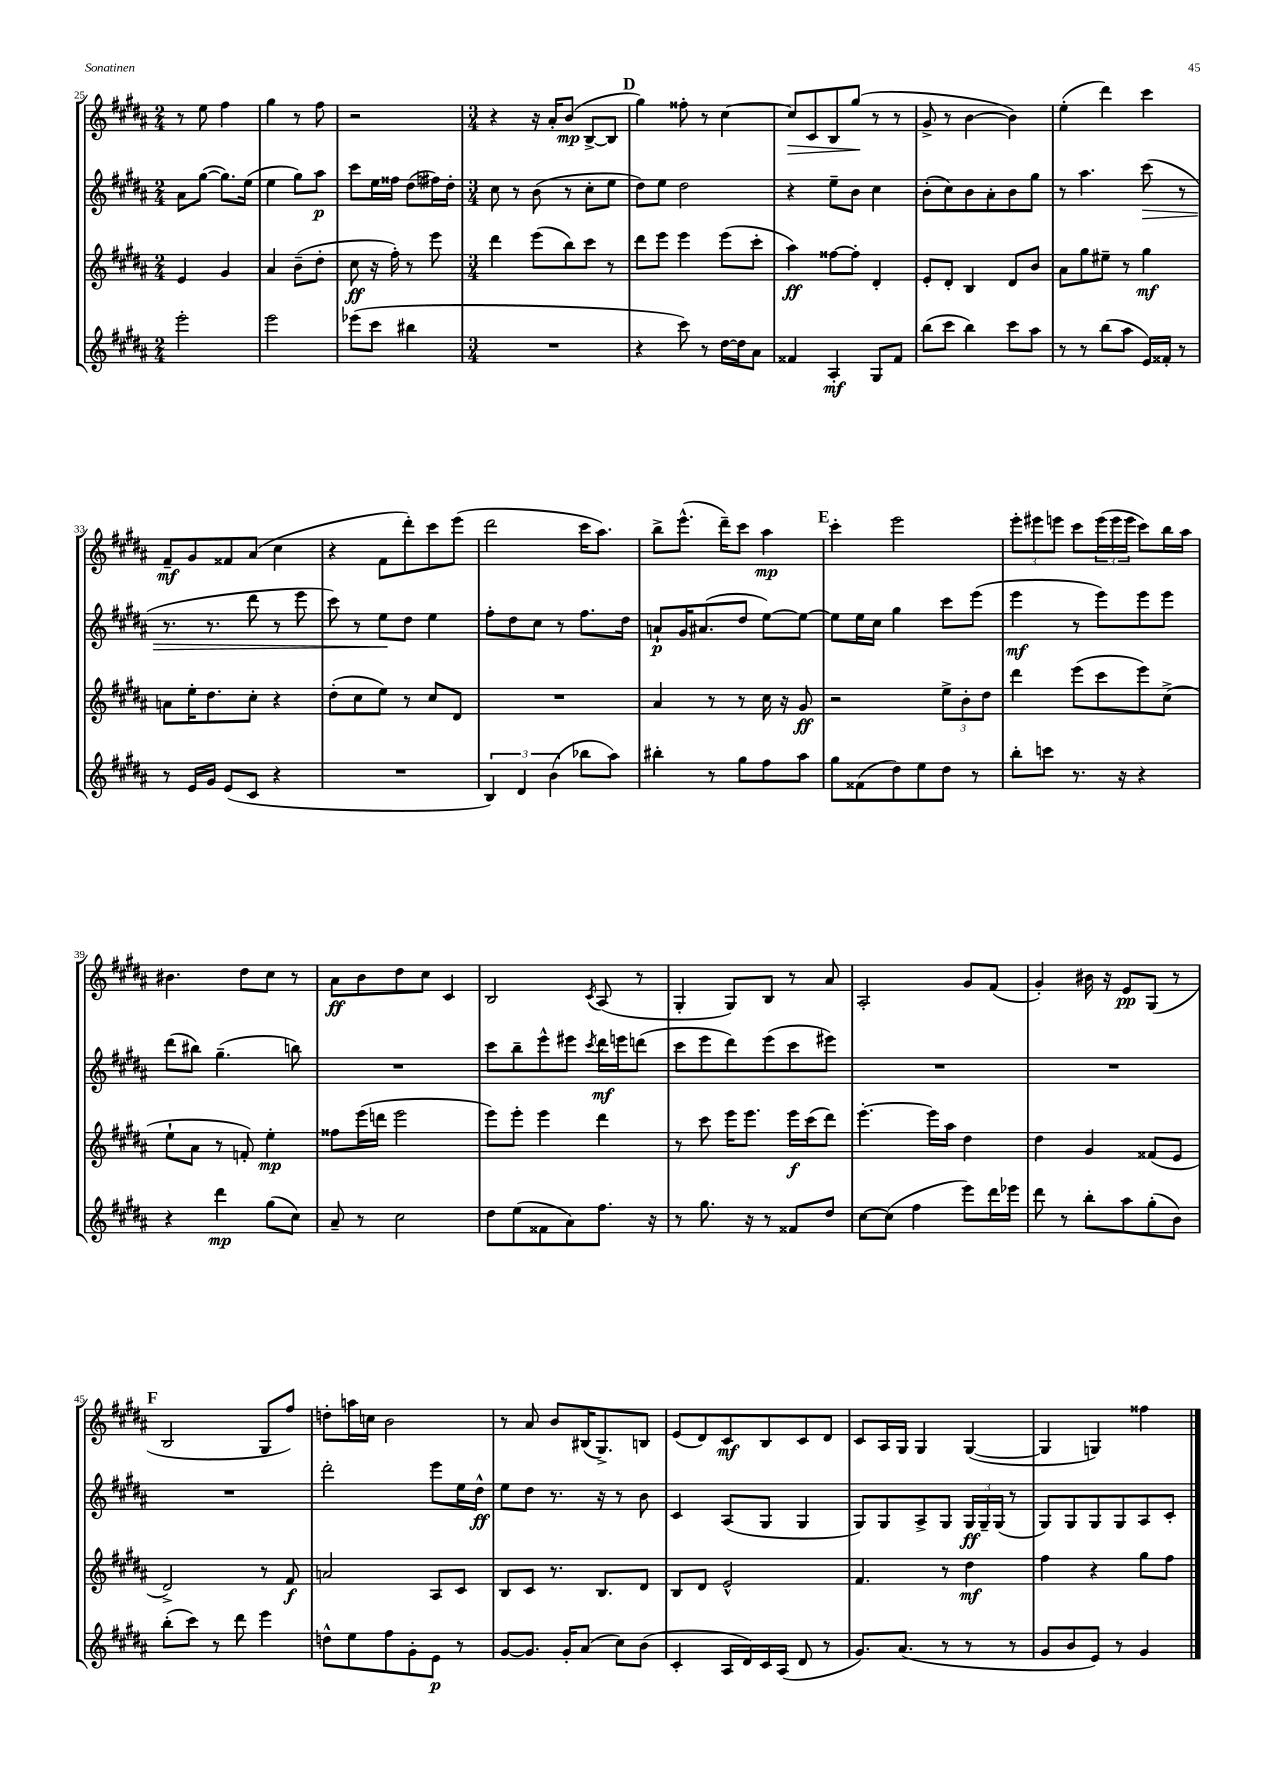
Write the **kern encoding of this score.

**kern	**dynam	**kern	**dynam	**kern	**dynam	**kern	**dynam
*part4	*part4	*part3	*part3	*part2	*part2	*part1	*part1
*staff4	*staff4	*staff3	*staff3	*staff2	*staff2	*staff1	*staff1
*clefG2	*	*clefG2	*	*clefG2	*	*clefG2	*
*k[f#c#g#d#a#]	*	*k[f#c#g#d#a#]	*	*k[f#c#g#d#a#]	*	*k[f#c#g#d#a#]	*
*M2/4	*	*M2/4	*	*M2/4	*	*M2/4	*
=25	=25	=25	=25	=25	=25	=25	=25
2eee'\	.	4e/	.	8a#\L	.	8r	.
.	.	.	.	([8gg#\J	.	8ee\	.
.	.	4g#/	.	8.gg#\L])	.	4ff#\	.
.	.	.	.	(16ee\Jk	.	.	.
=26	=26	=26	=26	=26	=26	=26	=26
2eee\	.	4a#/	.	4ee\	.	4gg#\	.
.	.	(8b~\L	.	8gg#\L)	.	8r	.
.	.	8dd#'\J	.	8aa#\J	p	8ff#\	.
=27	=27	=27	=27	=27	=27	=27	=27
(8eee-X\L	.	8cc#\	ff	8ccc#\L	.	2r	.
8ccc#\J	.	16r	.	16ee\L	.	.	.
.	.	16ff#'\)	.	16ff##X\JJ	.	.	.
4bb#X\	.	8r	.	(8dd#\L	.	.	.
.	.	8eee\	.	16ff#X\L)	.	.	.
.	.	.	.	16dd#'\JJ	.	.	.
=28	=28	=28	=28	=28	=28	=28	=28
*M3/4	*	*M3/4	*	*M3/4	*	*M3/4	*
2.r	.	4ddd#\	.	8cc#\	.	4r	.
.	.	.	.	8r	.	.	.
.	.	(8eee\L	.	(8b\	.	16r	.
.	.	.	.	.	.	16a#'/KL	.
.	.	8bb\)	.	8r	.	(8b/J	mp
.	.	8ccc#\J	.	8cc#'\L	.	[8B^/L	.
.	.	8r	.	8ee\J	.	8B/J]	.
!!LO:REH:place=s1:t=D
=29	=29	=29	=29	=29	=29	=29	=29
4r	.	8ddd#\L	.	8dd#\L)	.	4gg#\)	.
.	.	8eee\J	.	8ee\J	.	.	.
8ccc#\)	.	4eee\	.	2dd#\	.	8ff##X'\	.
8r	.	.	.	.	.	8r	.
[16dd#\LL	.	(8eee\L	.	.	.	[4cc#\	.
16dd#\J]	.	.	.	.	.	.	.
8a#\J	.	8ccc#'\J	.	.	.	.	.
=30	=30	=30	=30	=30	=30	=30	=30
!	!	!	!	!	!	!	!LO:HP:b
4f##X/	.	4aa#\)	ff	4r	.	8cc#/L]	>
.	.	.	.	.	.	8c#/	.
4A#'/	mf	[8ff##X\L	.	8ee~\L	.	8B/	.
.	.	8ff##'\J]	.	8b\J	.	(8gg#/J	.
8G#/L	.	4d#'/	.	4cc#\	.	8r	]
8f##/J	.	.	.	.	.	8r	.
=31	=31	=31	=31	=31	=31	=31	=31
(8bb\L	.	8e'/L	.	(8b'\L	.	8g#^/	.
8ccc#\J	.	8d#'/J	.	8cc#\)	.	8r	.
4bb\)	.	4B/	.	8b\	.	[4b\	.
.	.	.	.	8a#'\	.	.	.
8ccc#\L	.	8d#/L	.	8b\	.	4b\])	.
8aa#\J	.	8b/J	.	8gg#\J	.	.	.
=32	=32	=32	=32	=32	=32	=32	=32
8r	.	8a#\L	.	8r	.	(4ee'\	.
8r	.	8gg#\	.	4.aa#\	.	.	.
(8bb\L	.	8ee#X~\J	.	.	.	4ddd#\)	.
8aa#\J	.	8r	.	.	.	.	.
!	!	!	!	!	!LO:HP:b	!	!
16e/LL)	.	4gg#\	mf	(8ccc#\	>	4ccc#\	.
16f##X'/JJ	.	.	.	.	.	.	.
8r	.	.	.	8r	.	.	.
!!LO:LB:g=z
=33	=33	=33	=33	=33	=33	=33	=33
8r	.	8an\L	.	8.r	.	8f#~/L	mf
16e/LL	.	16ee'\K	.	.	.	8g#/	.
16g#/JJ	.	8.dd#\	.	8.r	.	.	.
(8e/L	.	.	.	.	.	8f##X/	.
8c#/J	.	8cc#'\J	.	8ddd#\	.	(8a#/J	.
4r	.	4r	.	8r	.	4cc#\	.
.	.	.	.	8eee\	.	.	.
=34	=34	=34	=34	=34	=34	=34	=34
2.r	.	(8dd#'\L	.	8ccc#\)	.	4r	.
.	.	8cc#\	.	8r	.	.	.
.	.	8ee\J)	.	8ee\L	.	8f#\L	.
.	.	8r	.	8dd#\J	]	8ddd#'\)	.
.	.	8cc#/L	.	4ee\	.	8ccc#\	.
.	.	8d#/J	.	.	.	(8eee\J	.
=35	=35	=35	=35	=35	=35	=35	=35
6B/)	.	2.r	.	8ff#'\L	.	2ddd#\	.
.	.	.	.	8dd#\	.	.	.
6d#/	.	.	.	.	.	.	.
.	.	.	.	8cc#\J	.	.	.
(6b\	.	.	.	.	.	.	.
.	.	.	.	8r	.	.	.
8bb-X\L	.	.	.	8.ff#\L	.	16ccc#\KL	.
.	.	.	.	.	.	8.aa#\J)	.
8aa#\J)	.	.	.	.	.	.	.
.	.	.	.	16dd#\Jk	.	.	.
=36	=36	=36	=36	=36	=36	=36	=36
4bb#X'\	.	4a#/	.	8an`/L	p	8bb^\L	.
.	.	.	.	16g#/K	.	(8.eee^^\J	.
.	.	.	.	(8.a#X/	.	.	.
8r	.	8r	.	.	.	.	.
.	.	.	.	.	.	16ddd#~\KL)	.
8gg#\L	.	8r	.	8dd#/J	.	8ccc#\J	.
8ff#\	.	16cc#\	.	[8ee\L)	.	4aa#\	mp
.	.	16r	.	.	.	.	.
8aa#\J	.	8g#/	ff	8ee\J_	.	.	.
!!LO:REH:place=s1:t=E
=37	=37	=37	=37	=37	=37	=37	=37
8gg#\L	.	2r	.	8ee\L]	.	4ccc#'\	.
(8f##X\	.	.	.	16ee\L	.	.	.
.	.	.	.	16cc#\JJ	.	.	.
8dd#\)	.	.	.	4gg#\	.	2eee\	.
8ee\	.	.	.	.	.	.	.
8dd#\J	.	12ee^\L	.	8ccc#\L	.	.	.
.	.	12b'\	.	.	.	.	.
8r	.	.	.	(8eee\J	.	.	.
.	.	12dd#\J	.	.	.	.	.
=38	=38	=38	=38	=38	=38	=38	=38
8bb'\L	.	4ddd#\	.	4eee\	mf	12eee'\L	.
.	.	.	.	.	.	12eee#X\	.
8cccn\J	.	.	.	.	.	.	.
.	.	.	.	.	.	12eeen\J	.
8.r	.	(8eee\L	.	8r	.	8ccc#\L	.
.	.	8ccc#\	.	8eee\L)	.	(24eee\L	.
.	.	.	.	.	.	24eee\	.
16r	.	.	.	.	.	.	.
.	.	.	.	.	.	24eee\JJ	.
4r	.	8eee\)	.	8eee\	.	8ccc#\L)	.
.	.	(8cc#^\J	.	8eee\J	.	16bb\L	.
.	.	.	.	.	.	16aa#\JJ	.
!!LO:LB:g=z
=39	=39	=39	=39	=39	=39	=39	=39
4r	.	8ee`\L	.	(8ddd#\L	.	4.b#X\	.
.	.	8a#\J	.	8bb#X\J)	.	.	.
4ddd#\	mp	8r	.	(4.gg#~\	.	.	.
.	.	8fn'/)	.	.	.	8dd#\L	.
(8gg#\L	.	4ee'\	mp	.	.	8cc#\J	.
8cc#\J)	.	.	.	8bbn\)	.	8r	.
=40	=40	=40	=40	=40	=40	=40	=40
8a#~/	.	8ff##X\L	.	2.r	.	8a#\L	ff
8r	.	(16eee\L	.	.	.	8b\	.
.	.	16dddn\JJ	.	.	.	.	.
2cc#\	.	2eee\	.	.	.	8dd#\	.
.	.	.	.	.	.	8cc#\J	.
.	.	.	.	.	.	4c#/	.
=41	=41	=41	=41	=41	=41	=41	=41
8dd#\L	.	8eee\L)	.	8ccc#\L	.	2B/	.
(8ee\	.	8eee'\J	.	8bb~\	.	.	.
8f##X\	.	4eee\	.	8eee^^\	.	.	.
8a#\)	.	.	.	8eee#X\J	.	.	.
.	.	.	.	8qccc#/	.	8qc#/	.
8.ff#\J	.	4ddd#\	.	16ddd#\LL	mf	(8A#/	.
.	.	.	.	16eeen\J	.	.	.
.	.	.	.	(8dddn\J	.	8r	.
16r	.	.	.	.	.	.	.
=42	=42	=42	=42	=42	=42	=42	=42
8r	.	8r	.	8ccc#\L	.	4G#'/	.
8.gg#\	.	8ccc#\	.	8eee\	.	.	.
.	.	16eee\KL	.	8ddd#\)	.	8G#/L)	.
16r	.	8.eee\J	.	.	.	.	.
8r	.	.	.	(8eee\	.	8B/J	.
8f##X/L	.	16eee\LL	f	8ccc#\	.	8r	.
.	.	(16ccc#\J	.	.	.	.	.
8dd#/J	.	8ddd#\J)	.	8eee#X\J)	.	8a#/	.
=43	=43	=43	=43	=43	=43	=43	=43
[8cc#\L	.	[4.eee'\	.	2.r	.	2A#'/	.
(8cc#\J]	.	.	.	.	.	.	.
4ff#\	.	.	.	.	.	.	.
.	.	16eee\LL]	.	.	.	.	.
.	.	16aa#\JJ	.	.	.	.	.
8eee\L)	.	4dd#\	.	.	.	8g#/L	.
16ddd#\L	.	.	.	.	.	(8f#/J	.
16eee-X\JJ	.	.	.	.	.	.	.
=44	=44	=44	=44	=44	=44	=44	=44
8ddd#\	.	4dd#\	.	2.r	.	4g#'/)	.
8r	.	.	.	.	.	.	.
8bb'\L	.	4g#/	.	.	.	16b#X\	.
.	.	.	.	.	.	16r	.
8aa#\	.	.	.	.	.	8e/L	pp
(8gg#'\	.	(8f##X/L	.	.	.	(8G#/J	.
8b\J)	.	8e/J	.	.	.	8r	.
!!LO:LB:g=z
!!LO:REH:place=s1:t=F
=45	=45	=45	=45	=45	=45	=45	=45
(8bb'\L	.	2d#^/)	.	2.r	.	2B/	.
8ccc#\J)	.	.	.	.	.	.	.
8r	.	.	.	.	.	.	.
8ddd#\	.	.	.	.	.	.	.
4eee\	.	8r	.	.	.	8G#/L	.
.	.	8f#/	f	.	.	8ff#/J)	.
=46	=46	=46	=46	=46	=46	=46	=46
8ddn^^\L	.	2an/	.	2ddd#'\	.	8ddn'\L	.
8ee\	.	.	.	.	.	16aan\L	.
.	.	.	.	.	.	16ccn\JJ	.
8ff#\	.	.	.	.	.	2b\	.
8g#'\	.	.	.	.	.	.	.
8e\J	p	8A#/L	.	8eee\L	.	.	.
8r	.	8c#/J	.	16ee\L	.	.	.
.	.	.	.	16dd#^^\JJ	ff	.	.
=47	=47	=47	=47	=47	=47	=47	=47
[8g#/L	.	8B/L	.	8ee\L	.	8r	.
8.g#/J]	.	8c#/J	.	8dd#\J	.	8a#/	.
.	.	8.r	.	8.r	.	8b/L	.
16g#'/KL	.	.	.	.	.	.	.
(8a#/J	.	.	.	.	.	(16B#X/K	.
.	.	8.B/L	.	16r	.	8.G#^/)	.
8cc#\L)	.	.	.	8r	.	.	.
(8b\J	.	8d#/J	.	8b\	.	8Bn/J	.
=48	=48	=48	=48	=48	=48	=48	=48
4c#'/	.	8B/L	.	4c#/	.	(8e/L	.
.	.	8d#/J	.	.	.	8d#/)	.
16A#/LL	.	2e^^/	.	(8A#/L	.	8c#/	mf
16d#/)	.	.	.	.	.	.	.
16c#/	.	.	.	8G#/J	.	8B/	.
(16A#/JJ	.	.	.	.	.	.	.
8d#/	.	.	.	4G#/	.	8c#/	.
8r	.	.	.	.	.	8d#/J	.
=49	=49	=49	=49	=49	=49	=49	=49
8.g#/L)	.	4.f#/	.	8G#/L)	.	8c#/L	.
.	.	.	.	8G#/	.	16A#/L	.
(8.a#/J	.	.	.	.	.	16G#/JJ	.
.	.	.	.	8A#^/	.	4G#/	.
8r	.	8r	.	8G#/J	.	.	.
8r	.	4dd#\	mf	24G#/LL	ff	([4G#/	.
.	.	.	.	24G#~/	.	.	.
.	.	.	.	(24G#/JJ	.	.	.
8r	.	.	.	8r	.	.	.
=50	=50	=50	=50	=50	=50	=50	=50
8g#/L	.	4ff#\	.	8G#/L)	.	4G#/]	.
8b/	.	.	.	8G#/	.	.	.
8e/J)	.	4r	.	8G#/	.	4Gn/)	.
8r	.	.	.	8G#/	.	.	.
4g#/	.	8gg#\L	.	8A#/	.	4ff##X\	.
.	.	8ff#\J	.	8c#'/J	.	.	.
==	==	==	==	==	==	==	==
*-	*-	*-	*-	*-	*-	*-	*-
